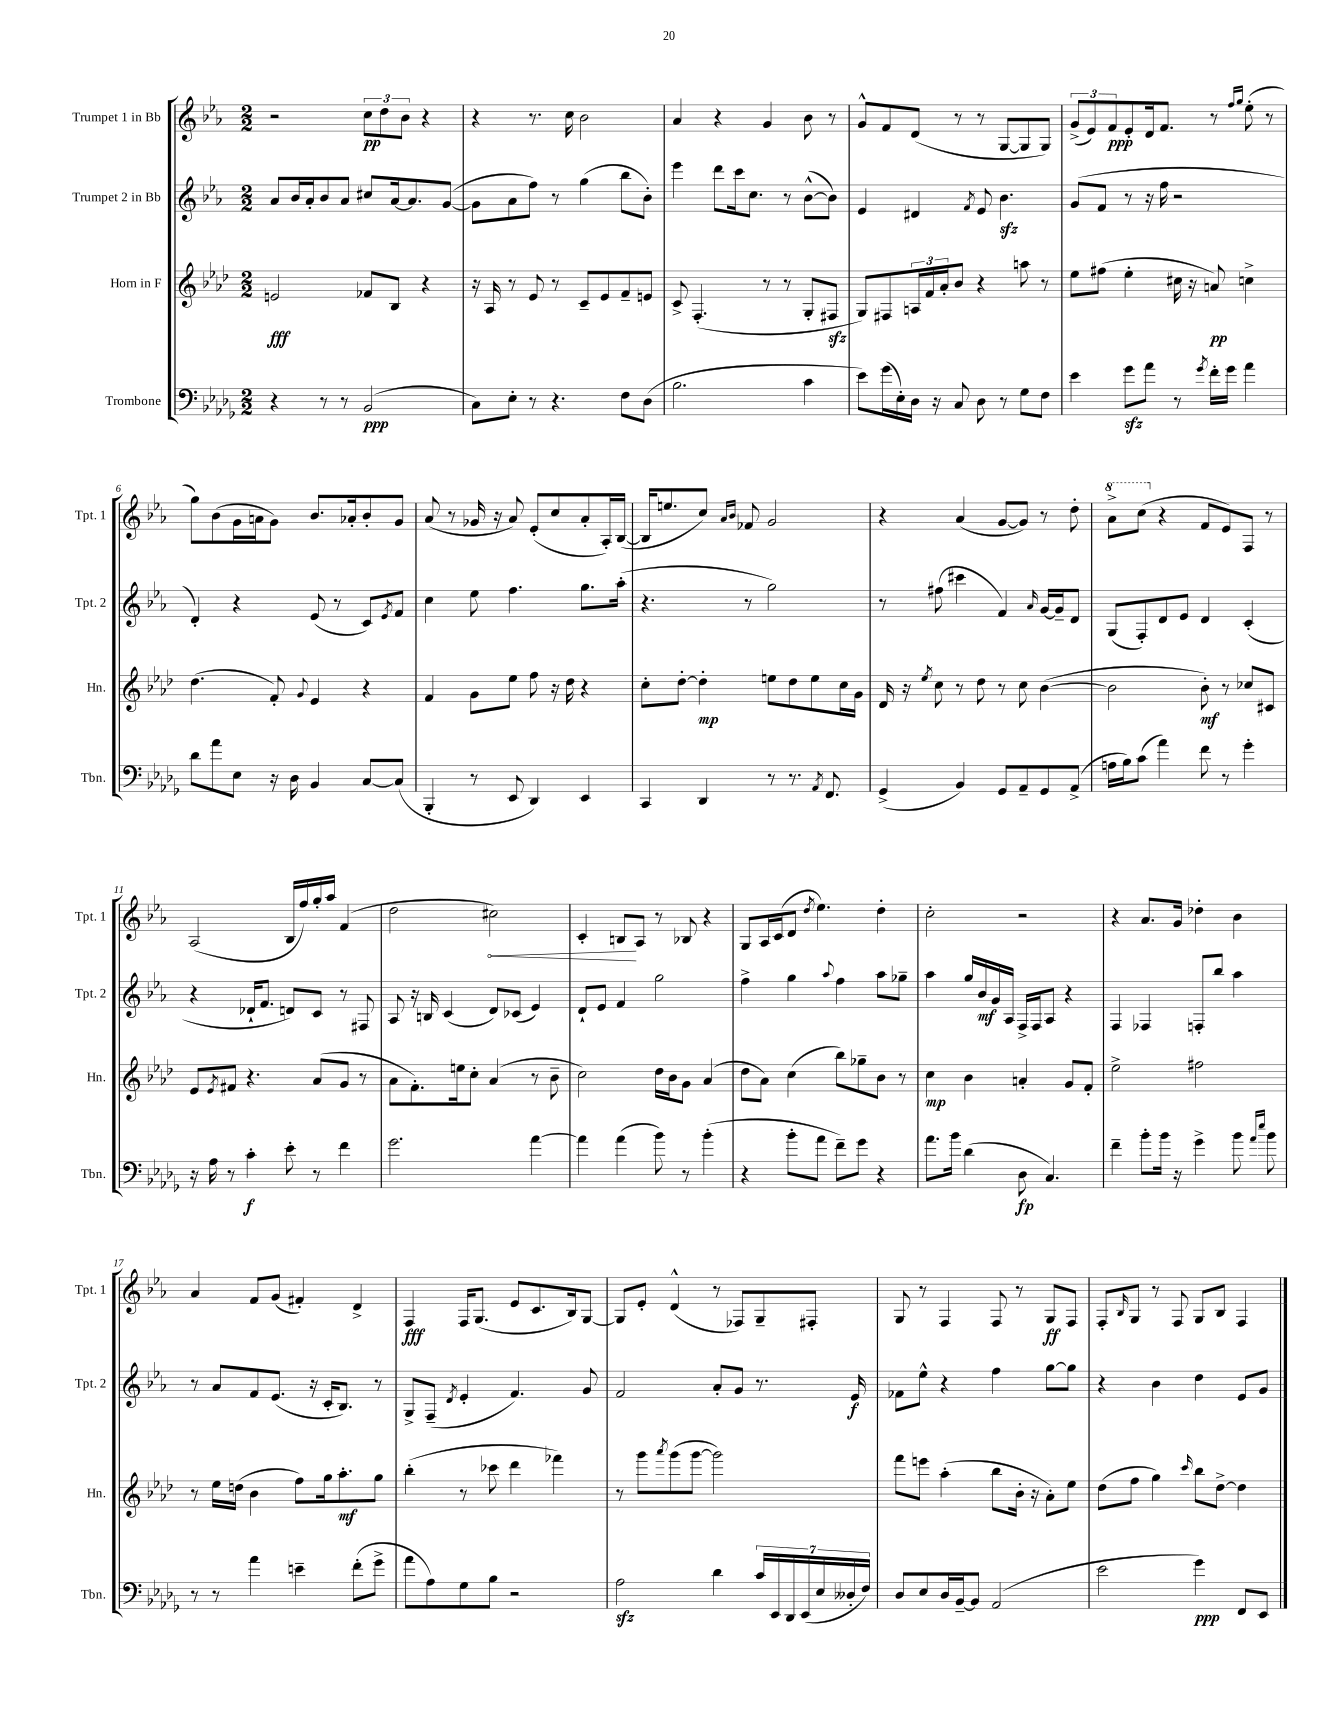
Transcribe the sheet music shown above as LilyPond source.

<<
\new StaffGroup <<
\new Staff = "s0" \with { instrumentName = "Trumpet 1 in Bb" shortInstrumentName = "Tpt. 1" } {
    \clef treble \key ees \major \numericTimeSignature \time 2/2
    r2 \tuplet 3/2 { c''8\pp d''8 bes'8 } r4 |
    r4 r8. c''16 bes'2 |
    aes'4 r4 g'4 bes'8 r8 |
    g'8-^ f'8 d'8( r8 r8 g8~ g8 g8) |
    \tuplet 3/2 { g'8->( ees'8) f'8\ppp } ees'8-. d'16 f'8. r8 \grace { f''16 g''16 } ees''8-.( r8 |
    g''8) bes'8( g'16 a'16 g'8) bes'8. aes'16-. bes'8-. g'8 |
    aes'8( r8 ges'16 r16 aes'8) ees'8-.( c''8 aes'8-. aes16-.) bes16~( |
    bes16 e''8. c''8) \grace { aes'16 bes'16 } fes'8 g'2 |
    r4 aes'4( g'8~ g'8) r8 d''8-. |
    \ottava #1 aes''8-> c'''8( \ottava #0 r4 f'8 ees'8) f8 r8 |
    aes2( bes16 f''16) g''16-. aes''16 f'4( |
    d''2 \once \override Hairpin.circled-tip = ##t cis''2\<) |
    c'4-. b8\! aes8 r8 bes8 r4 |
    g8 aes16 c'16( d'8 \acciaccatura { d''8 } ees''4.) d''4-. |
    c''2-. r2 |
    r4 aes'8. g'16 des''4-. bes'4 |
    aes'4 f'8 g'8( fis'4-.) d'4-> |
    f4\fff f16 g8.( ees'8 c'8. bes16) g8~ |
    g8 ees'8-. d'4-^( r8 fes8) g8-- fis8-. |
    g8 r8 f4 f8 r8 g8\ff f8 |
    f8-. \grace { bes16 } g8 r8 f8 g8 bes8 f4 \bar "|." |
}
\new Staff = "s1" \with { instrumentName = "Trumpet 2 in Bb" shortInstrumentName = "Tpt. 2" } {
    \clef treble \key ees \major \numericTimeSignature \time 2/2
    aes'8 bes'16 aes'16-. bes'8 aes'8 cis''8 aes'16~ aes'8. g'8~( |
    g'8 aes'8 f''8) r8 g''4( bes''8 bes'8-.) |
    ees'''4 d'''8 c'''16 c''8. r8 bes'8~-^( bes'8) |
    ees'4 dis'4 \acciaccatura { f'8 } ees'8 bes'4.\sfz |
    g'8( f'8 r8 r16 f''16 r2 |
    d'4-.) r4 ees'8( r8 c'8) \acciaccatura { ees'8 } f'8 |
    c''4 ees''8 f''4. g''8. aes''16-.( |
    r4. r8 g''2) |
    r8 fis''8( cis'''4 f'4) \grace { aes'16 } g'16~ g'16-- d'8 |
    g8( f8-.) d'8 ees'8 d'4 c'4-.( |
    r4 des'16-! f'8. d'8) c'8 r8 fis8 |
    aes8 r16 b16 c'4( d'8) ces'8( ees'4) |
    d'8-! ees'8 f'4 g''2 |
    f''4-> g''4 \appoggiatura { aes''8 } f''4 aes''8 ges''8-- |
    aes''4 g''16 bes'16\mf g'16 aes16 f16-> f16 aes8 r4 |
    f4 fes4 f8-. bes''8 aes''4 |
    r8 aes'8 f'8 ees'8.( r16 c'16-. bes8.) r8 |
    g8-> f8--( \acciaccatura { d'8 } ees'4-. f'4.) g'8 |
    f'2 aes'8-. g'8 r8. ees'16\f |
    fes'8 ees''8-^ r4 f''4 g''8~ g''8 |
    r4 bes'4 d''4 ees'8 g'8 \bar "|." |
}
\new Staff = "s2" \with { instrumentName = "Horn in F" shortInstrumentName = "Hn." } {
    \clef treble \key aes \major \numericTimeSignature \time 2/2
    e'2\fff fes'8 bes8 r4 |
    r16 aes16 r8 ees'8 r8 c'8-- ees'8 f'8-- e'8 |
    c'8-> f4.-.( r8 r8 g8-. fis8\sfz |
    g8) fis8 \tuplet 3/2 { a16 f'16 aes'16-. } bes'8 r4 a''8 r8 |
    ees''8 fis''8( ees''4-. cis''16 r16 a'8\pp) c''4-> |
    des''4.( f'8-.) \appoggiatura { g'8 } ees'4 r4 |
    f'4 g'8 ees''8 f''8 r16 des''16 r4 |
    c''8-. des''8~-. des''4-.\mp e''8 des''8 e''8 c''16 g'16 |
    des'16 r16 \acciaccatura { ees''8 } c''8 r8 des''8 r8 c''8 bes'4~( |
    bes'2 bes'8-.\mf) r8 ces''8 cis'8 |
    ees'8 \acciaccatura { ees'8 } fis'8 r4. aes'8( g'8 r8 |
    aes'8 f'8.-.) e''16 c''8-. aes'4( r8 bes'8-- |
    c''2) des''16 bes'16 g'8 aes'4( |
    des''8 aes'8) c''4( bes''8) ges''8-- bes'8 r8 |
    c''4\mp bes'4 a'4-. g'8 f'8-. |
    ees''2-> fis''2 |
    r8 ees''16 d''16( bes'4 f''8) g''16 aes''8.-.\mf g''8 |
    bes''4-.( r8 ces'''8 des'''4 fes'''4) |
    r8 g'''8 \acciaccatura { aes'''8 } g'''8( g'''8~ g'''2) |
    f'''8 e'''8 aes''4-.( bes''8 bes'16-. r16 aes'8-.) ees''8 |
    des''8( f''8 g''4) \grace { c'''16 } bes''8 des''8~-> des''4 \bar "|." |
}
\new Staff = "s3" \with { instrumentName = "Trombone" shortInstrumentName = "Tbn." } {
    \clef bass \key des \major \numericTimeSignature \time 2/2
    r4 r8 r8 bes,2\ppp( |
    c8) ees8-. r8 r4. f8 des8( |
    bes2. c'4 |
    ees'8) ges'16( ees16-.) des16 r16 c8 des8 r8 ges8 f8 |
    ees'4 ges'8\sfz aes'8 r8 \acciaccatura { ges'8 } f'16-. ges'16 aes'4 |
    des'8 aes'8 ees8 r16 des16 bes,4 c8~ c8( |
    bes,,4-. r8 ees,8 des,4) ees,4 |
    c,4 des,4 r8 r8. \acciaccatura { aes,8 } f,8. |
    ges,4->( bes,4) ges,8 aes,8-- ges,8 aes,8->( |
    a16 bes16) c'8( aes'4) f'8 r8 ges'4-. |
    r16 aes16 r8 c'4-.\f ees'8-. r8 f'4 |
    ges'2. aes'4~ |
    aes'4 aes'4( bes'8) r8 bes'4-.( |
    r4 bes'8-. aes'8 f'8--) ges'8 r4 |
    aes'8. bes'16 des'4( des8\fp c4.) |
    f'4-- bes'8-. bes'16 r16 ges'4-> bes'8 \grace { aes'16 ees''16 } bes'8 |
    r8 r8 aes'4 e'4-- f'8-.( ges'8-> |
    aes'8 aes8) ges8 bes8 r2 |
    aes2\sfz des'4 \tuplet 7/4 { c'16 ees,16 des,16 ees,16( ees16 deses16-. f16) } |
    des8 ees8 des16 bes,16~-- bes,8 aes,2( |
    ees'2 ges'4\ppp) f,8 ees,8 \bar "|." |
}
>>
>>
